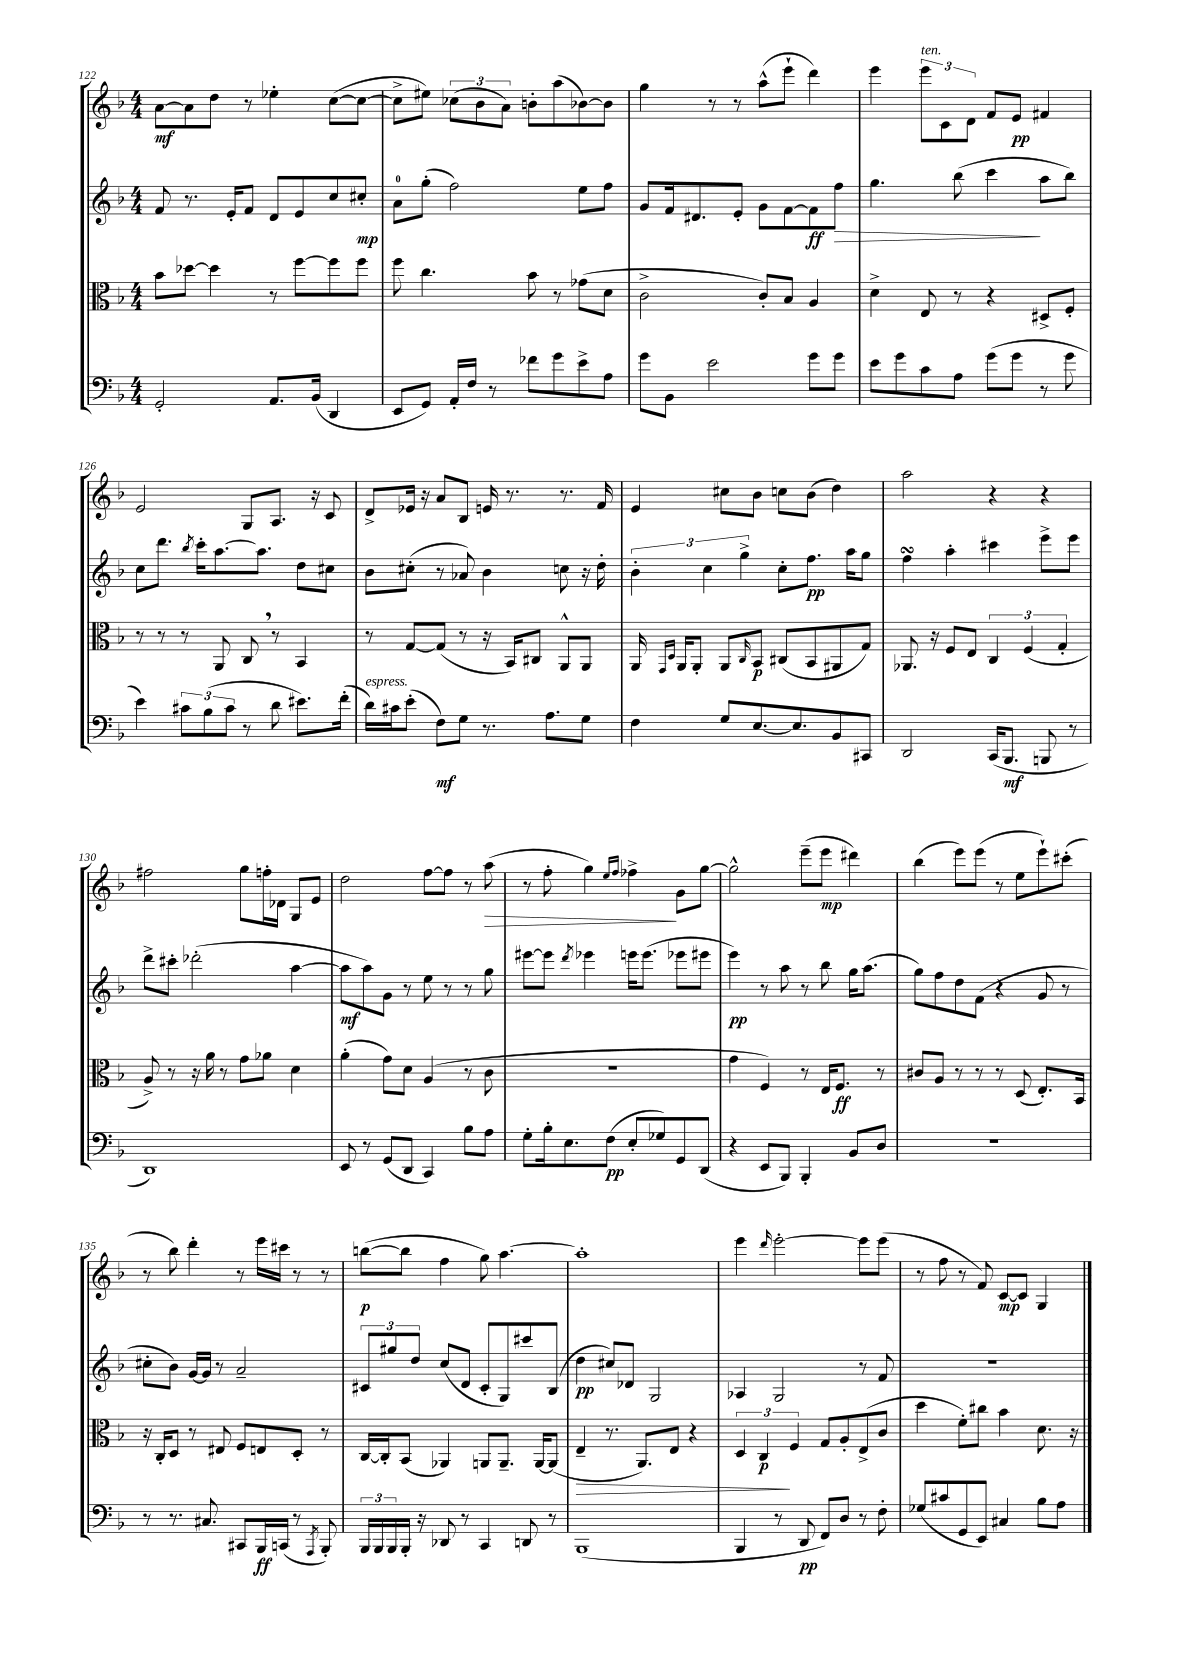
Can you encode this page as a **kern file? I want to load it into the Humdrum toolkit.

**kern	**dynam	**kern	**dynam	**kern	**dynam	**kern	**dynam
*part4	*part4	*part3	*part3	*part2	*part2	*part1	*part1
*staff4	*staff4	*staff3	*staff3	*staff2	*staff2	*staff1	*staff1
*clefF4	*	*clefC3	*	*clefG2	*	*clefG2	*
*k[b-]	*	*k[b-]	*	*k[b-]	*	*k[b-]	*
*M4/4	*	*M4/4	*	*M4/4	*	*M4/4	*
=122	=122	=122	=122	=122	=122	=122	=122
2GG'/	.	8b-\L	.	8f/	.	[8a\L	mf
.	.	[8dd-X\J	.	8.r	.	8a\]	.
.	.	4dd-\]	.	.	.	8dd\J	.
.	.	.	.	16e'/KL	.	.	.
.	.	.	.	8f/J	.	8r	.
8.AA/L	.	8r	.	8d/L	.	4ee-X'\	.
.	.	[8ff\L	.	8e/	.	.	.
(16BB-/Jk	.	.	.	.	.	.	.
4DD/	.	8ff\]	.	8cc/	.	([8cc\L	.
.	.	8ff\J	.	8cc#X'/J	mp	8cc\J_	.
=123	=123	=123	=123	=123	=123	=123	=123
8EE/L	.	8ff\	.	8a\L	.	8cc^\L]	.
8GG/J)	.	4.cc\	.	(8gg'\J	.	8ee#X\J)	.
16AA'/LL	.	.	.	2ff\)	.	(12cc-X\L	.
16F/JJ	.	.	.	.	.	.	.
.	.	.	.	.	.	12b-\	.
8r	.	.	.	.	.	.	.
.	.	.	.	.	.	12a\J)	.
8f-X\L	.	8b-\	.	.	.	8bn'\L	.
8g\	.	8r	.	.	.	(8aa\	.
8e^\	.	(8g-X\L	.	8ee\L	.	[8b-X\)	.
8A\J	.	8d\J	.	8ff\J	.	8b-\J]	.
=124	=124	=124	=124	=124	=124	=124	=124
8g\L	.	2c^\	.	8g/L	.	4gg\	.
8BB-\J	.	.	.	16f/k	.	.	.
.	.	.	.	8.d#X/	.	.	.
2e\	.	.	.	.	.	8r	.
.	.	.	.	8e'/J	.	8r	.
.	.	8c'/L)	.	8g\L	.	(8aa^^\L	.
.	.	8B-/J	.	[8f\	.	8eee`\J	.
8g\L	.	4A/	.	8f\]	ff	4ddd\)	.
!	!	!	!	!	!LO:HP:b	!	!
8g\J	.	.	.	8ff\J	>	.	.
=125	=125	=125	=125	=125	=125	=125	=125
8e\L	.	4d^\	.	4.gg\	.	4eee\	.
8g\	.	.	.	.	.	.	.
!	!	!	!	!	!	!LO:TX:a:i:t=ten.	!
8c\	.	8E/	.	.	.	12eee\L	.
.	.	.	.	.	.	12c\	.
8A\J	.	8r	.	(8bb-\	.	.	.
.	.	.	.	.	.	12d\J	.
(8g\L	.	4r	.	4ccc\	.	8f/L	.
8g\J	.	.	.	.	.	8e/J	pp
8r	.	8D#X^/L	.	8aa\L	]	4f#X/	.
8g\	.	8F'/J	.	8bb-\J)	.	.	.
!!LO:LB:g=z
=126	=126	=126	=126	=126	=126	=126	=126
4e\)	.	8r	.	8cc\L	.	2e/	.
.	.	8r	.	8.ddd\J	.	.	.
12c#X\L	.	8r	.	.	.	.	.
.	.	.	.	8qbb-/	.	.	.
.	.	.	.	16ccc'\KL	.	.	.
(12B-\	.	.	.	.	.	.	.
.	.	8AA/	.	[8.aa\	.	.	.
12c#\J	.	.	.	.	.	.	.
8r	.	8C,/	.	.	.	8G/L	.
.	.	.	.	8.aa\J]	.	.	.
8d\	.	8r	.	.	.	8.A/J	.
8.e#X\L)	.	4BB-/	.	8dd\L	.	.	.
.	.	.	.	.	.	16r	.
.	.	.	.	8cc#X\J	.	8c/	.
(16f'\Jk	.	.	.	.	.	.	.
=127	=127	=127	=127	=127	=127	=127	=127
!LO:TX:a:i:t=espress.	!	!	!	!	!	!	!
16d\LL)	.	8r	.	8b-\L	.	8d^/L	.
16c#X\J	.	.	.	.	.	.	.
(8e'\J	.	[8G/L	.	(8cc#X'\J	.	16e-X/Jk	.
.	.	.	.	.	.	16r	.
8F\L)	mf	(8G/J]	.	8r	.	8a/L	.
8G\J	.	8r	.	8a-X/)	.	8B-/J	.
8.r	.	16r	.	4b-\	.	16en/	.
.	.	16BB-/KL)	.	.	.	8.r	.
.	.	8C#X/J	.	.	.	.	.
8.A\L	.	.	.	.	.	.	.
.	.	8AA^^/L	.	8ccn\	.	8.r	.
8G\J	.	8AA/J	.	16r	.	.	.
.	.	.	.	16dd'\	.	16f/	.
=128	=128	=128	=128	=128	=128	=128	=128
4F\	.	16AA/	.	6b-'\	.	4e/	.
.	.	16qqGG/LL	.	.	.	.	.
.	.	16qqD/JJ	.	.	.	.	.
.	.	16AA/KL	.	.	.	.	.
.	.	8AA'/J	.	.	.	.	.
.	.	.	.	6cc\	.	.	.
8G/L	.	8AA/L	.	.	.	8cc#X\L	.
.	.	.	.	6gg^\	.	.	.
.	.	16qqC/	.	.	.	.	.
[8.E/	.	8BB-/J	p	.	.	8b-\J	.
.	.	(8C#X/L	.	8cc'\L	.	8ccn\L	.
8.E/]	.	.	.	.	.	.	.
.	.	8BB-/	.	8.ff\J	pp	(8b-\J	.
8BB-/	.	8AA#X/	.	.	.	4dd\)	.
.	.	.	.	16aa\KL	.	.	.
8CC#X/J	.	8G/J)	.	8gg\J	.	.	.
=129	=129	=129	=129	=129	=129	=129	=129
2DD/	.	8.AA-X/	.	4ffsSSs\	.	2aa\	.
.	.	16r	.	.	.	.	.
.	.	8F/L	.	4aa'\	.	.	.
.	.	8E/J	.	.	.	.	.
(16CC/KL	.	6C/	.	4ccc#X\	.	4r	.
8.BBB-/J	mf	.	.	.	.	.	.
.	.	(6F/	.	.	.	.	.
8BBBn/	.	.	.	8eee^\L	.	4r	.
.	.	6G'/	.	.	.	.	.
8r	.	.	.	8eee\J	.	.	.
!!LO:LB:g=z
=130	=130	=130	=130	=130	=130	=130	=130
1DD)	.	8A^/)	.	8ddd^\L	.	2ff#X\	.
.	.	8r	.	8ccc#X'\J	.	.	.
.	.	16r	.	(2ddd-X'\	.	.	.
.	.	16a\	.	.	.	.	.
.	.	8r	.	.	.	.	.
.	.	8g\L	.	.	.	8gg\L	.
.	.	8a-X\J	.	.	.	16ffn'\L	.
.	.	.	.	.	.	16d-X\JJ	.
.	.	4d\	.	[4aa\	.	8G/L	.
.	.	.	.	.	.	8e/J	.
=131	=131	=131	=131	=131	=131	=131	=131
8EE/	.	(4a'\	.	8aa\L]	mf	2dd\	.
8r	.	.	.	8aa\)	.	.	.
(8GG/L	.	8g\L)	.	8g\J	.	.	.
8DD/J	.	8d\J	.	8r	.	.	.
4CC/)	.	(4A/	.	8ee\	.	[8ff\L	.
.	.	.	.	8r	.	8ff\J]	.
8B-\L	.	8r	.	8r	.	8r	.
!	!	!	!	!	!	!	!LO:HP:b
8A\J	.	8c\	.	8gg\	.	(8aa\	>
=132	=132	=132	=132	=132	=132	=132	=132
8G'\L	.	1r	.	[8eee#X\L	.	8r	.
16B-'\k	.	.	.	8eee#\J]	.	8ff'\	.
8.E\	.	.	.	.	.	.	.
.	.	.	.	8qddd/	.	.	.
.	.	.	.	4eee-X\	.	4gg\)	.
(8F\J	pp	.	.	.	.	.	.
.	.	.	.	.	.	16qqee/LL	.
.	.	.	.	.	.	16qqff/JJ	.
8E'/L	.	.	.	16eeen\KL	.	4ff-X^\	.
.	.	.	.	(8.eee\J	.	.	.
8G-X/)	.	.	.	.	.	.	.
8GG/	.	.	.	8eee-X\L	.	8g\L	]
(8DD/J	.	.	.	8eee#X\J	.	[8gg\J	.
=133	=133	=133	=133	=133	=133	=133	=133
4r	.	4g\	.	4eee\)	pp	2gg^^\]	.
8EE/L	.	4F/)	.	8r	.	.	.
8BBB-/J)	.	.	.	8aa\	.	.	.
4BBB-'/	.	8r	.	8r	.	(8eee~\L	.
.	.	16E/KL	.	8bb-\	.	8eee\J	mp
.	.	8.F/J	ff	.	.	.	.
8BB-/L	.	.	.	16gg\KL	.	4ddd#X\)	.
.	.	.	.	(8.aa\J	.	.	.
8D/J	.	8r	.	.	.	.	.
=134	=134	=134	=134	=134	=134	=134	=134
1r	.	8c#X/L	.	8gg\L)	.	(4bb-\	.
.	.	8A/J	.	8ff\	.	.	.
.	.	8r	.	8dd\	.	8eee\L)	.
.	.	8r	.	(8f\J	.	(8eee\J	.
.	.	8r	.	4r	.	8r	.
.	.	(8D/	.	.	.	8ee\L	.
.	.	8.E'/L)	.	8g/	.	8eee`\)	.
.	.	.	.	8r	.	(8ccc#X'\J	.
.	.	16BB-/Jk	.	.	.	.	.
!!LO:LB:g=z
=135	=135	=135	=135	=135	=135	=135	=135
8r	.	16r	.	8cc#X'\L	.	8r	.
.	.	16C'/KL	.	.	.	.	.
8.r	.	8D/J	.	8b-\J)	.	8bb-\)	.
.	.	8r	.	[16g/LL	.	4ddd'\	.
8.C#X/	.	.	.	16g/JJ]	.	.	.
.	.	8E#X/	.	8r	.	.	.
8CC#X/L	.	8F/L	.	2a~/	.	8r	.
16BBB-/L	ff	8En/	.	.	.	16eee\LL	.
(16CCn/JJ	.	.	.	.	.	16ccc#X\JJ	.
8r	.	8D'/J	.	.	.	8r	.
8qAAA/	.	.	.	.	.	.	.
8BBB-'/)	.	8r	.	.	.	8r	.
=136	=136	=136	=136	=136	=136	=136	=136
24BBB-/LL	.	[16C/LL	.	12c#X/L	.	([8bbn\L	p
24BBB-/	.	.	.	.	.	.	.
.	.	16C'/J]	.	.	.	.	.
24BBB-/	.	.	.	12gg#X/	.	.	.
16BBB-'/JJ	.	(8BB-/J	.	.	.	8bb\J]	.
.	.	.	.	12dd/J	.	.	.
16r	.	.	.	.	.	.	.
8DD-X/	.	4AA-X/)	.	(8cc/L	.	4ff\	.
8r	.	.	.	8d/J	.	.	.
4CC/	.	8AAn/L	.	8c#'/L	.	8gg\)	.
.	.	8.AA~/J	.	8G/)	.	[4.aa\	.
8DDn/	.	.	.	8ccc#X/	.	.	.
.	.	[16AA/KL	.	.	.	.	.
8r	.	(8AA/J]	.	(8B-/J	.	.	.
=137	=137	=137	=137	=137	=137	=137	=137
!	!	!	!LO:HP:b	!	!	!	!
(1BBB-	.	4E~/	>	4dd\	pp	1aa']	.
.	.	8.r	.	8cc#X/L)	.	.	.
.	.	.	.	8d-X/J	.	.	.
.	.	8.AA/L)	.	.	.	.	.
.	.	.	.	2G/	.	.	.
.	.	8E/J	.	.	.	.	.
.	.	4r	.	.	.	.	.
=138	=138	=138	=138	=138	=138	=138	=138
4BBB-/	.	6D/	.	4A-X/	.	4eee\	.
.	.	6C/	p	.	.	.	.
.	.	.	.	.	.	16qqddd/	.
8r	.	.	.	2G/	.	[2eee'\	.
.	.	6F/	]	.	.	.	.
8DD/	pp	.	.	.	.	.	.
8FF/L)	.	8G/L	.	.	.	.	.
8D/J	.	8A'/	.	.	.	.	.
8r	.	(8E^/	.	8r	.	8eee\L]	.
8F'\	.	8c/J	.	8f/	.	(8eee\J	.
=139	=139	=139	=139	=139	=139	=139	=139
(8G-X/L	.	4dd\	.	1r	.	8r	.
8c#X/	.	.	.	.	.	8ff\	.
8GG/	.	8f'\L)	.	.	.	8r	.
8EE/J)	.	8cc#X\J	.	.	.	8f/)	.
4C#X/	.	4b-\	.	.	.	[8c/L	mp
.	.	.	.	.	.	8c/J]	.
8B-\L	.	8.d\	.	.	.	4G/	.
8A\J	.	.	.	.	.	.	.
.	.	16r	.	.	.	.	.
==	==	==	==	==	==	==	==
*-	*-	*-	*-	*-	*-	*-	*-
